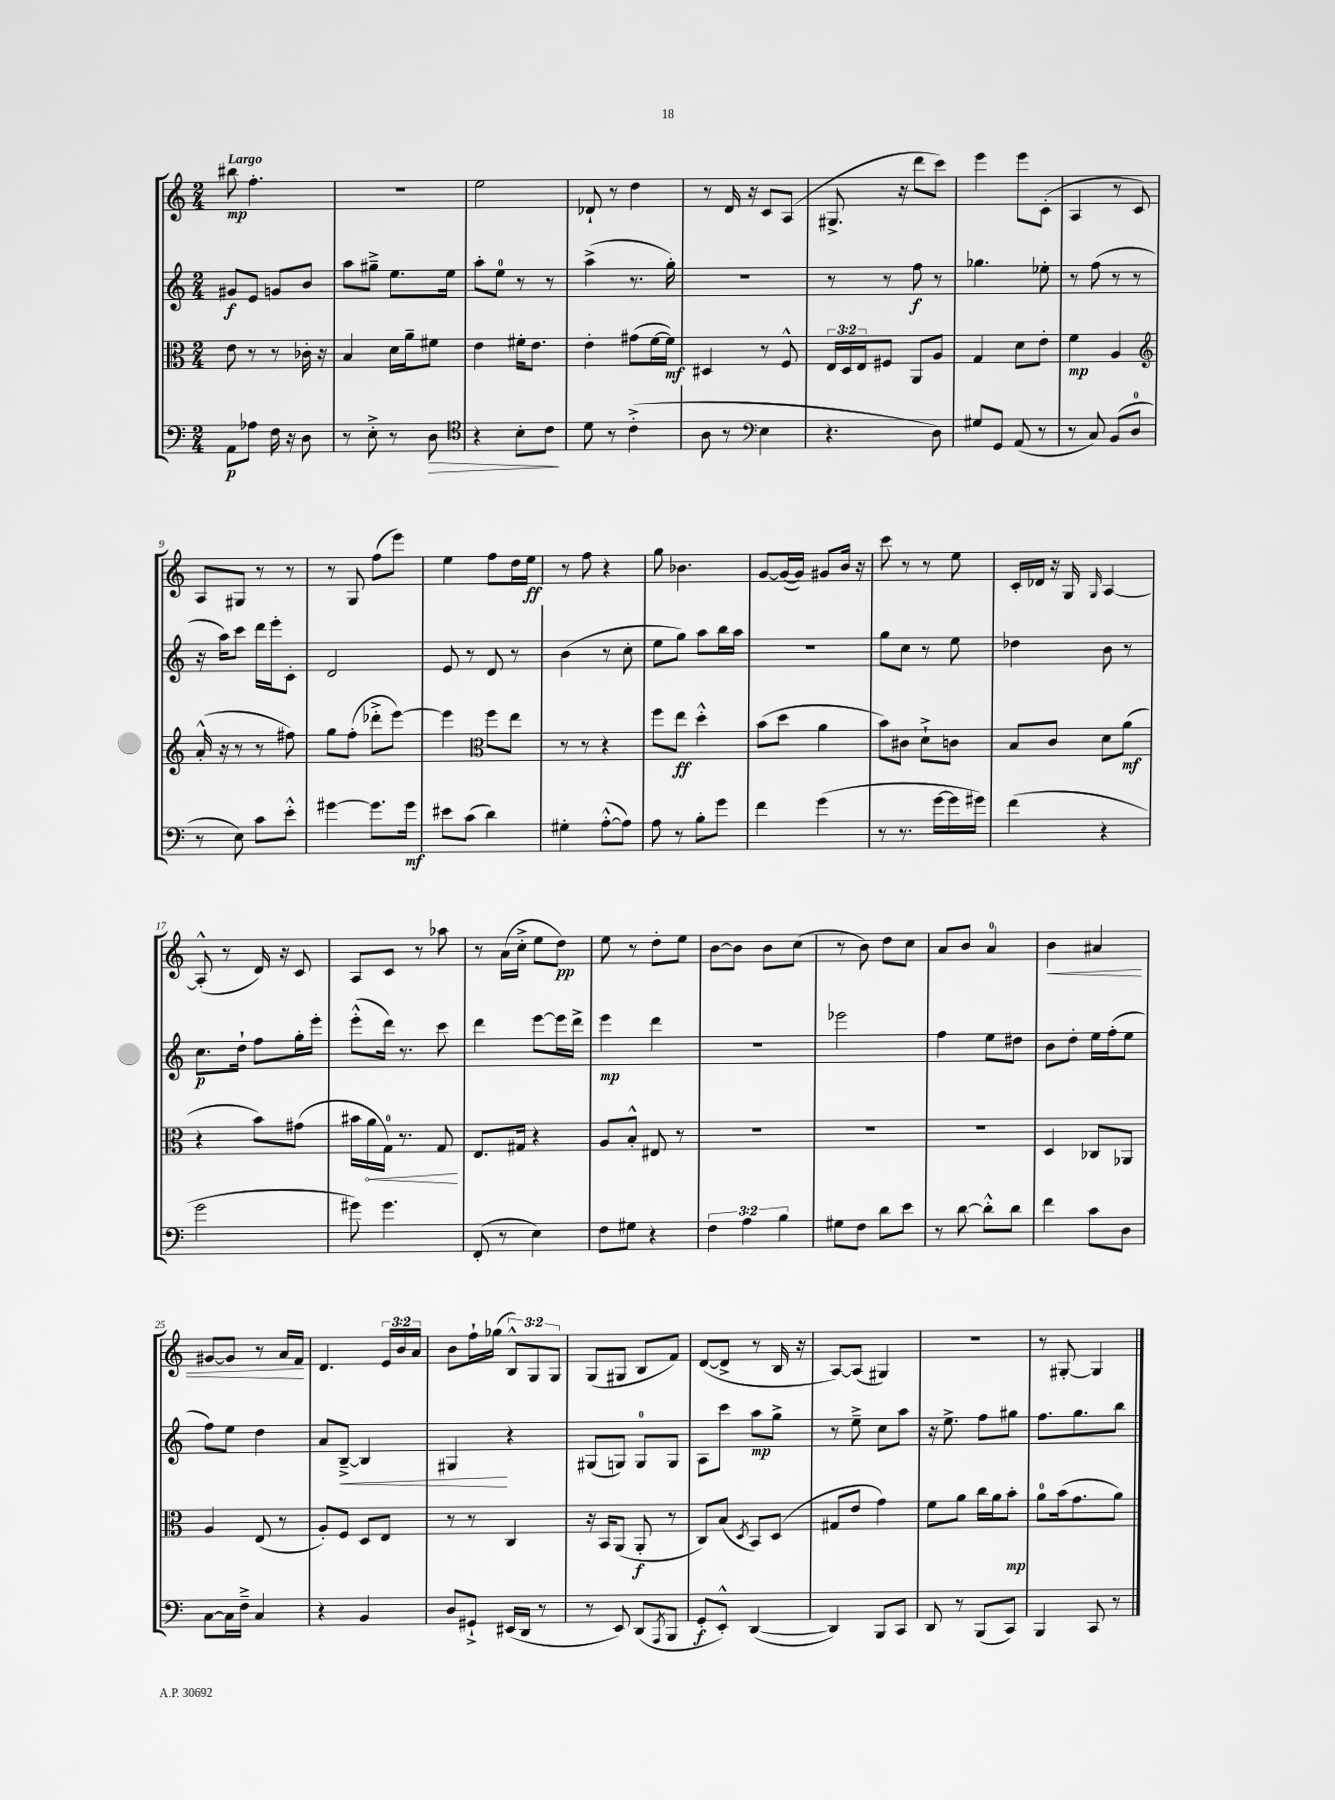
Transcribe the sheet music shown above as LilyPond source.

<<
\new StaffGroup <<
\new Staff = "s0" {
    \clef treble \key c \major \numericTimeSignature \time 2/4 \override Staff.TupletNumber.text = #tuplet-number::calc-fraction-text \tempo "Largo"
    bis''8\mp f''4.-. |
    r2 |
    e''2 |
    des'8-! r8 d''4 |
    r8 d'16 r16 c'8 a8( |
    gis8.-> r16 d'''8 c'''8) |
    e'''4 e'''8 c'8-.( |
    a4 r8 c'8) |
    a8 gis8 r8 r8 |
    r8 g8 f''8( e'''8) |
    e''4 f''8 d''16 e''16\ff |
    r8 f''8 r4 |
    g''8 bes'4. |
    g'8~ g'16~( g'16) gis'8 b'16 r16 |
    c'''8 r8 r8 e''8 |
    c'16-. des'16 r16 g16 \grace { g16 } a4~ |
    a8-.-^( r8 d'16) r16 c'8 |
    a8 c'8 r8 aes''8 |
    r8 a'16( c''16-.-> e''8 d''8\pp) |
    e''8 r8 d''8-. e''8 |
    b'8~ b'8 b'8 c''8( |
    r8 b'8) d''8 c''8 |
    a'8 b'8 a'4-0 |
    b'4\< ais'4 |
    gis'8~ gis'8 r8 a'16 f'16\! |
    d'4. \tuplet 3/2 { e'16 b'16 a'16 } |
    b'8 f''16-! ges''16( \tuplet 3/2 { b8-^) g8 g8 } |
    g8( gis8 b8 f'8) |
    d'8~( d'8-> r8 b16 r16 |
    a8~) a8( gis4) |
    r2 |
    r8 gis8~-. gis4 \bar "|." |
}
\new Staff = "s1" {
    \clef treble \key c \major \numericTimeSignature \time 2/4
    gis'8\f e'8 g'8 b'8 |
    a''8 gis''8---> e''8. e''16 |
    a''8-. e''8-0 r8 r8 |
    a''4->( r8. g''16-.) |
    r2 |
    r8 r8 f''8\f r8 |
    ges''4. ees''8-. |
    r8 f''8( r8 r8 |
    r16 a''16) c'''8 d'''16 e'''16-. c'8-. |
    d'2 |
    e'8 r8 d'8 r8 |
    b'4( r8 c''8-. |
    e''8 g''8) a''8 b''16 a''16 |
    r2 |
    g''8 c''8 r8 e''8 |
    des''4 b'8 r8 |
    c''8.\p d''16-! f''8 g''16-. e'''16-. |
    e'''8-.-^( d'''16) r8. c'''8 |
    d'''4 e'''8~ e'''16 d'''16-> |
    e'''4\mp d'''4 |
    r2 |
    ees'''2 |
    f''4 e''8 dis''8 |
    b'8 d''8-. e''16 f''16-.( e''8 |
    f''8) e''8 d''4 |
    a'8 b8~--->\< b4 |
    gis4\! r4 |
    gis8( g8) g8-0 g8 |
    a8 c'''8 a''8\mp g''8-> |
    r8 e''8---> c''8 a''8 |
    r16 e''8.-> f''8 gis''8 |
    f''8. g''8. b''8 \bar "|." |
}
\new Staff = "s2" {
    \clef alto \key c \major \numericTimeSignature \time 2/4 \override Staff.TupletNumber.text = #tuplet-number::calc-fraction-text
    e'8 r8 r8 ces'16-. r16 |
    b4 d'16 a'16-- fis'8 |
    e'4 fis'16-. e'8. |
    e'4-. gis'8( f'16~ f'16\mf) |
    dis4 r8 f8-^ |
    \tuplet 3/2 { e16 d16 e16 } fis8 a,8 a8 |
    g4 d'8 e'8-. |
    f'4\mp a4 |
    \clef treble a'16-.-^( r16 r8 r8 fis''8) |
    g''8 f''8-.( des'''8-.-> e'''8~) |
    e'''4 \clef alto f''8 e''8 |
    r8 r8 r4 |
    f''8 e''8\ff d''4-.-^ |
    b'8( d''8 a'4 |
    b'8) cis'8 d'8-!-> c'8 |
    b8 c'8 d'8 a'8\mf( |
    r4 b'8) gis'8( |
    bis'16 \once \override Hairpin.circled-tip = ##t a'16\< g16-0) r8. g8\! |
    e8. gis16 r4 |
    a8 b8-.-^ eis8 r8 |
    R2 |
    R2 |
    R2 |
    d4 ces8 aes,8 |
    a4 e8( r8 |
    a8-.) f8 d8 e8 |
    r8 r8 c4 |
    r16 b,16 a,8( a,8-.\f r8 |
    c8) b8( \acciaccatura { d8 } b,8) d8( |
    gis8 e'8 g'4) |
    f'8 a'8 c''16 a'16 b'8-.\mp |
    a'8-0 b'16( g'8. a'8) \bar "|." |
}
\new Staff = "s3" {
    \clef bass \key c \major \numericTimeSignature \time 2/4 \override Staff.TupletNumber.text = #tuplet-number::calc-fraction-text
    a,8\p aes8 f16 r16 d8 |
    r8 e8-.-> r8 d8\> |
    \clef tenor r4 b8-. c'8\! |
    d'8 r8 c'4-.->( |
    a8 r8 \clef bass e4 |
    r4. d8) |
    gis8 g,8 a,8( r8 |
    r8 c8) b,8( d8-0 |
    r8 e8) c'8 e'8-.-^ |
    gis'4~ gis'8. gis'16\mf |
    eis'8 c'8( d'4) |
    gis4-. a8~-.-^( a8) |
    a8 r8 b8-. g'8 |
    f'4 g'4( |
    r8 r8. g'16~ g'16 gis'16) |
    f'4( r4 |
    g'2 |
    gis'8) gis'4. |
    f,8-.( r8 e4) |
    f8 gis8 r4 |
    \tuplet 3/2 { f4 a4 b4 } |
    gis8 f8 d'8 e'8 |
    r8 d'8~ d'8-.-^ d'8 |
    f'4 c'8 d8 |
    c8~ c16 f16---> c4 |
    r4 b,4 |
    d8 gis,8-!-> eis,16( d,16 r8 |
    r8 e,8) d,8( \acciaccatura { a,,8 } b,,8 |
    g,8-.\f e,8-.-^) d,4~( |
    d,4) b,,8 c,8 |
    d,8 r8 b,,8( c,8) |
    b,,4 c,8 r8 \bar "|." |
}
>>
>>
